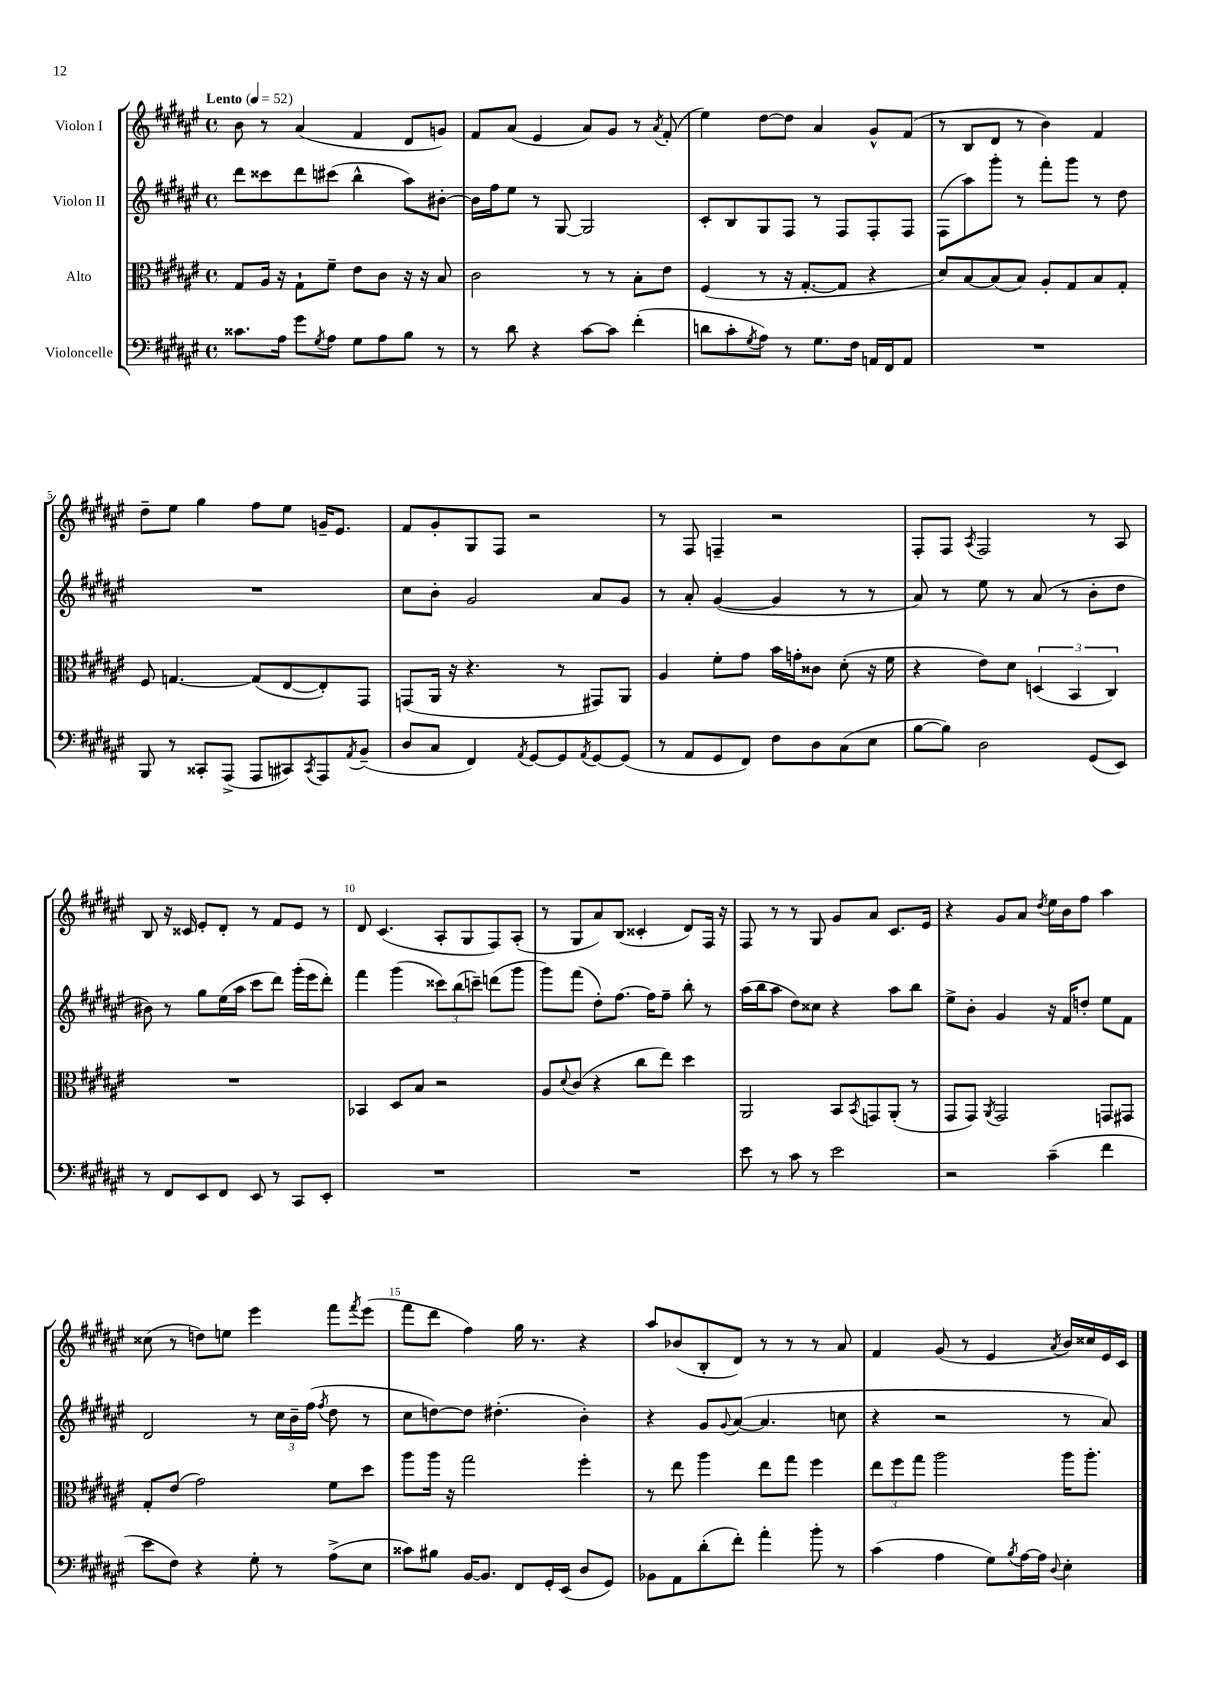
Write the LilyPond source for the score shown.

<<
\new StaffGroup <<
\new Staff = "s0" \with { instrumentName = "Violon I" } {
    \clef treble \key fis \major \defaultTimeSignature \time 4/4 \tempo "Lento" 4 = 52
    b'8 r8 ais'4( fis'4 dis'8 g'8) |
    fis'8 ais'8( eis'4 ais'8) gis'8 r8 \acciaccatura { ais'8 } fis'8-.( |
    eis''4) dis''8~ dis''8 ais'4 gis'8-^ fis'8( |
    r8 b8 dis'8 r8 b'4) fis'4 |
    dis''8-- eis''8 gis''4 fis''8 eis''8 g'16-- eis'8. |
    fis'8 gis'8-. gis8 fis8 r2 |
    r8 fis8 f4-- r2 |
    fis8-. fis8 \acciaccatura { ais8 } fis2 r8 ais8 |
    b8 r16 cisis'16 eis'8-. dis'8-. r8 fis'8 eis'8 r8 |
    dis'8 cis'4.( ais8-. gis8 fis8) ais8-.( |
    r8 gis8 ais'8) b8( cisis'4-. dis'8) fis16 r16 |
    fis8 r8 r8 gis8 gis'8 ais'8 cis'8. eis'16 |
    r4 gis'8 ais'8 \acciaccatura { dis''8 } eis''16 b'16 fis''8 ais''4 |
    cisis''8( r8 d''8) e''8 eis'''4 fis'''8 \acciaccatura { fis'''8 } eis'''8( |
    fis'''8 dis'''8 fis''4) gis''16 r8. r4 |
    ais''8 bes'8( b8-. dis'8) r8 r8 r8 ais'8 |
    fis'4 gis'8( r8 eis'4 \acciaccatura { ais'8 } b'16) cisis''16 eis'16 cis'16 \bar "|." |
}
\new Staff = "s1" \with { instrumentName = "Violon II" } {
    \clef treble \key fis \major \defaultTimeSignature \time 4/4
    dis'''8 cisis'''8 dis'''8 cis'''8( b''4-^ ais''8) bis'8~-. |
    bis'16 fis''16 eis''8 r8 gis8~ gis2 |
    cis'8-. b8 gis8 fis8 r8 fis8 fis8-. fis8 |
    fis8( ais''8) gis'''8-. r8 fis'''8-. gis'''8 r8 dis''8 |
    R1 |
    cis''8 b'8-. gis'2 ais'8 gis'8 |
    r8 ais'8-. gis'4~( gis'4 r8 r8 |
    ais'8) r8 eis''8 r8 ais'8( r8 b'8-. dis''8 |
    bis'8) r8 gis''8 eis''16( ais''16 cis'''8 dis'''8) gis'''16-.( eis'''16 dis'''8-.) |
    fis'''4 gis'''4( \tuplet 3/2 { cisis'''8) b''8( c'''8--) } d'''8( gis'''8 |
    gis'''8) fis'''8( dis''8-.) fis''8.~ fis''16 fis''8-- b''8-. r8 |
    ais''16( b''16 ais''8 dis''8) cisis''8 r4 ais''8 b''8 |
    eis''8-> b'8-. gis'4 r16 fis'16 d''8-. eis''8 fis'8 |
    dis'2 r8 \tuplet 3/2 { cis''16 b'16-- fis''16( } \acciaccatura { fis''8 } dis''8 r8 |
    cis''8 d''8~) d''8 dis''4.-.( b'4-.) |
    r4 gis'8 \appoggiatura { gis'8 } ais'8~( ais'4. c''8 |
    r4 r2 r8 ais'8) \bar "|." |
}
\new Staff = "s2" \with { instrumentName = "Alto" } {
    \clef alto \key fis \major \defaultTimeSignature \time 4/4
    gis8 ais16 r16 gis8-! fis'8-- eis'8 cis'8 r16 r16 b8 |
    cis'2 r8 r8 b8-. eis'8 |
    fis4( r8 r16 gis8.~-. gis8 r4 |
    dis'8) b8~ b8( b8) ais8-. gis8 b8 gis8-. |
    fis8 g4.~ g8( eis8~ eis8-.) gis,8 |
    g,8( ais,16 r16 r4. r8 gis,8) ais,8 |
    ais4 fis'8-. gis'8 b'16 g'16-. cisis'8 dis'8-.( r16 fis'16 |
    r4 eis'8) dis'8 \tuplet 3/2 { d4( b,4 cis4) } |
    R1 |
    bes,4 dis8 b8 r2 |
    ais8 \appoggiatura { dis'8 } cis'8( r4 cis''8 eis''8) dis''4 |
    ais,2 b,8 \acciaccatura { b,8 } g,8 ais,8-.( r8 |
    gis,8 gis,8) \acciaccatura { ais,8 } gis,2 g,8 gis,8 |
    gis8-. eis'8( gis'2) fis'8 dis''8 |
    ais''8 ais''16 r16 gis''2 fis''4-. |
    r8 eis''8 ais''4 eis''8 gis''8 fis''4 |
    \tuplet 3/2 { eis''8 fis''8 gis''8 } ais''2 ais''16 ais''8.-. \bar "|." |
}
\new Staff = "s3" \with { instrumentName = "Violoncelle" } {
    \clef bass \key fis \major \defaultTimeSignature \time 4/4
    cisis'8. ais16 gis'8 \acciaccatura { gis8 } ais8 gis8 ais8 b8 r8 |
    r8 dis'8 r4 cis'8~ cis'8 fis'4-.( |
    d'8 cis'8-. \acciaccatura { gis8 } ais8) r8 gis8. fis16 a,16 fis,16 a,8 |
    R1 |
    b,,8 r8 cisis,8-. ais,,8->( ais,,8 cis,8) \acciaccatura { cis,8 } ais,,8 \acciaccatura { ais,8 } b,8--( |
    dis8 cis8 fis,4) \acciaccatura { ais,8 } gis,8~ gis,8 \acciaccatura { ais,8 } gis,8~ gis,8( |
    r8 ais,8 gis,8 fis,8) fis8 dis8 cis8( eis8 |
    b8~ b8) dis2 gis,8( eis,8) |
    r8 fis,8 eis,8 fis,8 eis,8 r8 cis,8 eis,8-. |
    R1 |
    R1 |
    eis'8 r8 cis'8 r8 eis'2 |
    r2 cis'4--( fis'4 |
    eis'8 fis8) r4 gis8-. r8 ais8->( eis8 |
    cisis'8) bis8 b,16~ b,8. fis,8 gis,16-. eis,16( dis8 gis,8) |
    bes,8 ais,8 dis'8-.( fis'8-.) ais'4-. b'8-. r8 |
    cis'4( ais4 gis8) \acciaccatura { b8 } ais16~ ais16 \appoggiatura { dis8 } eis4-. \bar "|." |
}
>>
>>
\layout { \context { \Score \override BarNumber.break-visibility = ##(#f #t #t) barNumberVisibility = #(every-nth-bar-number-visible 5) } }
